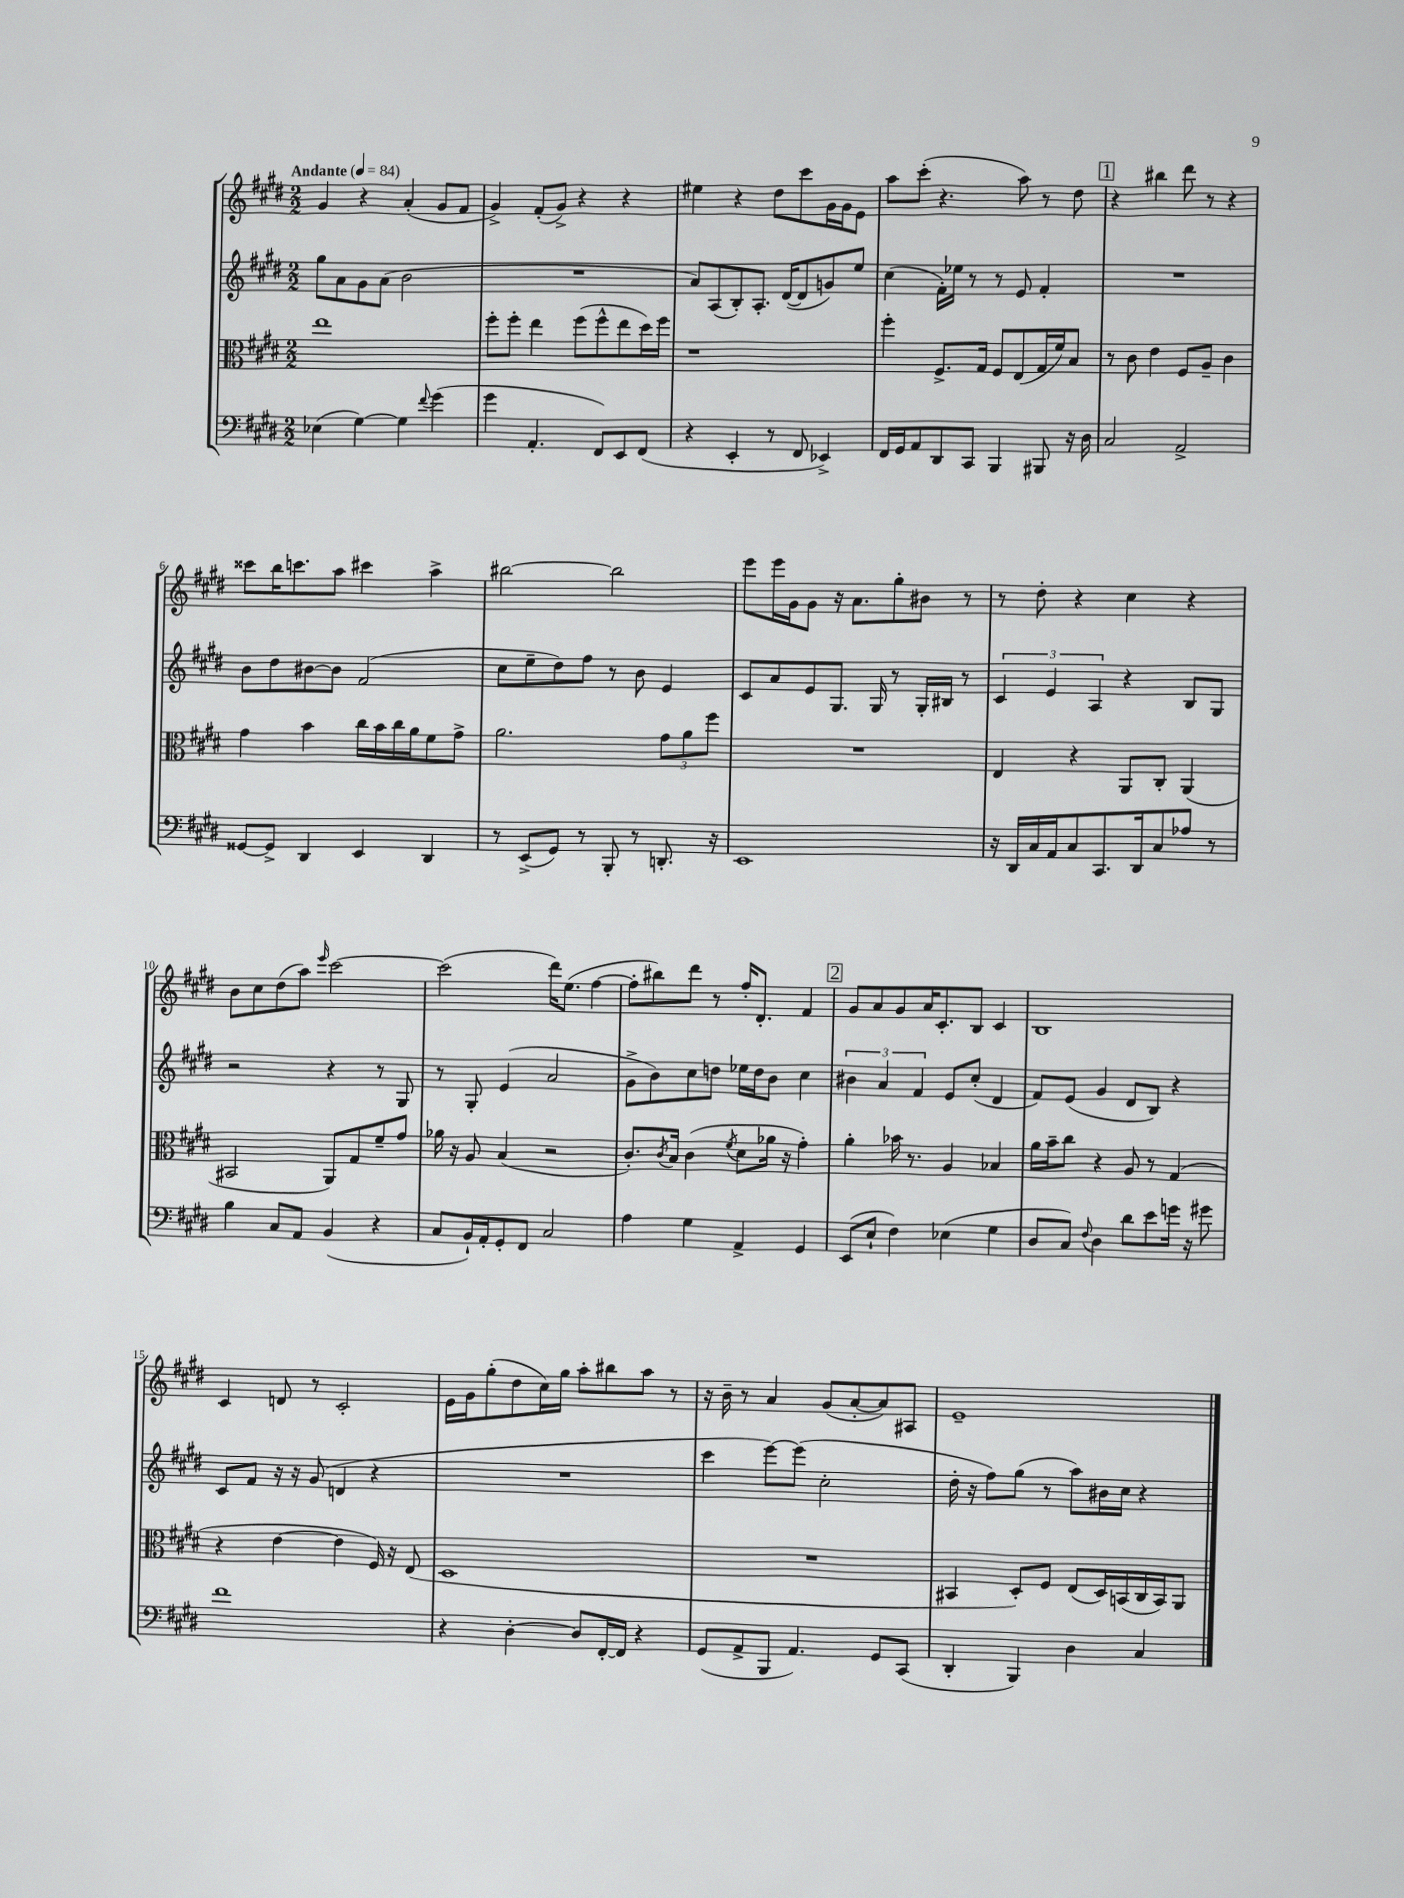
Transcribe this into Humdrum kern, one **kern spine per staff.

**kern	**kern	**kern	**kern
*part4	*part3	*part2	*part1
*staff4	*staff3	*staff2	*staff1
*clefF4	*clefC3	*clefG2	*clefG2
*k[f#c#g#d#]	*k[f#c#g#d#]	*k[f#c#g#d#]	*k[f#c#g#d#]
*M2/2	*M2/2	*M2/2	*M2/2
*MM84	*MM84	*MM84	*MM84
=1	=1	=1	=1
!	!	!	!LO:TX:a:B:t=Andante
(4E-X\	1ee	8gg#\L	4g#/
.	.	8a\	.
[4G#\)	.	8g#\	4r
.	.	(8a\J	.
4G#\]	.	2b\	(4a'/
8qqf#/	.	.	.
(4g#\	.	.	8g#/L
.	.	.	8f#/J
=2	=2	=2	=2
4g#\	8ff#'\L	1r	4g#^/)
.	8ff#'\J	.	.
4.AA'/	4ee\	.	(8f#'/L
.	.	.	8g#^/J)
.	(8ff#\L	.	4r
8FF#/L)	8ff#^^\	.	.
8EE/	8ee\	.	4r
(8FF#/J	16dd#\L)	.	.
.	16ff#\JJ	.	.
=3	=3	=3	=3
4r	1r	8a/L)	4ee#X\
.	.	(8A/	.
4EE'/	.	8B'/)	4r
.	.	8.A'/J	.
8r	.	.	8dd#\L
.	.	([16d#/KL	.
8FF#/	.	8d#/]	8ccc#\
4EE-X^/)	.	8gn/)	16g#\L
.	.	.	16g#\J
.	.	8ee/J	8e\J
=4	=4	=4	=4
16FF#/LL	4ff#'\	(4cc#\	8aa\L
16GG#/J	.	.	.
8AA/	.	.	(8ccc#'\J
8DD#/	8.F#^/L	16f#'\LL)	4.r
.	.	16ee-X\JJ	.
8CC#/J	.	8r	.
.	16G#/Jk	.	.
4BBB/	8F#/L	8r	.
.	(8E/	8e/	8aa\)
8BBB#X/	16G#/L	4f#'/	8r
.	16f#/J)	.	.
16r	8B/J	.	8dd#\
16D#\	.	.	.
!!LO:REH:place=s1:t=1
=5	=5	=5	=5
2C#/	8r	1r	4r
.	8c#\	.	.
.	4e\	.	4bb#X\
2AA^/	8F#/L	.	8ddd#\
.	8A~/J	.	8r
.	4c#\	.	4r
!!LO:LB:g=z
=6	=6	=6	=6
[8GG##X/L	4g#\	8b\L	8ccc##X\L
8GG##^/J]	.	8dd#\	16bb\K
.	.	.	8.cccn\
4DD#/	4b\	[8b#X\	.
.	.	8b#\J]	8aa\J
4EE/	16cc#\LL	(2f#/	4ccc#X\
.	16b\	.	.
.	16cc#\	.	.
.	16a\J	.	.
4DD#/	8f#\	.	4aa^\
.	8g#^\J	.	.
=7	=7	=7	=7
8r	2.a\	8cc#\L	[2bb#X\
(8EE^/L	.	8ee~\	.
8GG#/J)	.	8dd#\)	.
8r	.	8ff#\J	.
8BBB'/	.	8r	2bb#\]
8r	.	8b\	.
8.DDn'/	12g#\L	4e/	.
.	12a\	.	.
.	12ff#\J	.	.
16r	.	.	.
=8	=8	=8	=8
1EE	1r	8c#/L	8eee\L
.	.	8a/	16eee\L
.	.	.	16g#\J
.	.	8e/	8g#\J
.	.	8.G#/J	16r
.	.	.	8.a\L
.	.	16G#/	.
.	.	8r	8gg#'\
.	.	16G#'/LL	8b#X\J
.	.	16B#X/JJ	.
.	.	8r	8r
=9	=9	=9	=9
16r	4E/	6c#/	8r
16DD#/LL	.	.	.
16C#/	.	.	8dd#'\
.	.	6e/	.
16AA/J	.	.	.
8C#/	4r	.	4r
.	.	6A/	.
8.CC#/	.	.	.
.	8AA/L	4r	4cc#\
16DD#/k	.	.	.
8C#/	8C#'/J	.	.
8A-X/J	(4AA/	8B/L	4r
8r	.	8G#/J	.
!!LO:LB:g=z
=10	=10	=10	=10
4B\	2BB#X/	2r	8b\L
.	.	.	8cc#\
8C#/L	.	.	(8dd#\
8AA/J	.	.	8aa\J)
.	.	.	16qqeee/
(4BB/	8AA/L)	4r	[2ccc#\
.	8G#/	.	.
4r	8f#~/	8r	.
.	8g#/J	8G#/	.
=11	=11	=11	=11
8C#/L	16a-X\	8r	(2ccc#\]
.	16r	.	.
16BB`/L)	8A/	8G#'/	.
16AA'/J	.	.	.
8GG#'/	(4B/	(4e/	.
8FF#/J	.	.	.
2C#/	2r	2a/	16ddd#\KL)
.	.	.	(8.ee\J
.	.	.	[4ff#\
=12	=12	=12	=12
4A\	8.c#'/L)	8g#^\L	8ff#'\L]
.	.	8b\)	8bb#X\)
.	8qc#/	.	.
.	16B/Jk	.	.
4G#\	(4c#\	8cc#\	8ddd#\J
.	.	8ddn\J	8r
.	8qf#/	.	.
4AA^/	8d#\L	16ee-X\LL	16ff#'/KL
.	.	16dd\J	8.d#'/J
.	16a-X\Jk	8b\J	.
.	16r	.	.
4GG#/	4g#'\)	4cc#\	4f#/
!!LO:REH:place=s1:t=2
=13	=13	=13	=13
(8EE/L	4a'\	6b#X\	8g#/L
8E`/J	.	.	8a/
.	.	6a/	.
4F#\)	16b-X\	.	8g#/
.	8.r	.	.
.	.	6f#/	.
.	.	.	16a/K
.	.	.	8.c#'/
(4E-X\	4A/	8e/L	.
.	.	(8cc#'/J	8B/J
4G#\	4B-X/	4d#/	4c#/
=14	=14	=14	=14
8D#/L	16a\LL	8f#/L)	1B
.	16b~\J	.	.
8C#/J)	8cc#\J	(8e/J	.
8qqF#/	.	.	.
4D#\	4r	4g#/	.
8d#\L	8A/	8d#/L	.
8e\	8r	8B/J)	.
16gn\Jk	(4G#/	4r	.
16r	.	.	.
8g#X\	.	.	.
!!LO:LB:g=z
=15	=15	=15	=15
1f#	4r	8c#/L	4c#/
.	.	8f#/J	.
.	[4e\	16r	8dn/
.	.	16r	.
.	.	(8g#/	8r
.	4e\]	4dn/	2c#'/
.	16F#/)	4r	.
.	16r	.	.
.	(8E/	.	.
=16	=16	=16	=16
4r	1D#	1r	16e\LL
.	.	.	16g#\J
.	.	.	(8gg#'\
[4D#'\	.	.	8dd#\
.	.	.	16cc#\L)
.	.	.	16gg#\JJ
8D#/L]	.	.	8aa'\L
[16FF#'/L	.	.	8bb#X\
16FF#/JJ]	.	.	.
4r	.	.	8aa\J
.	.	.	8r
=17	=17	=17	=17
(8GG#/L	1r	4ccc#\	16r
.	.	.	16b~\
8AA^/	.	.	8r
8BBB/J	.	[8eee\L)	4a/
4.AA/)	.	(8eee\J]	.
.	.	2cc#'\	(8g#/L
.	.	.	[8a'/
8GG#/L	.	.	8a/])
(8CC#/J	.	.	8A#X/J
=18	=18	=18	=18
4DD#'/	4BB#X/	16dd#'\	1e~
.	.	16r	.
.	.	8ff#\L)	.
4BBB/)	8D#'/L)	(8gg#\J	.
.	8F#/J	8r	.
4D#\	(8E/L	8aa\L)	.
.	16D#/L)	16b#X\L	.
.	(16BBn/	16cc#\JJ	.
4C#/	16C#/	4r	.
.	16BB/J)	.	.
.	8AA/J	.	.
==	==	==	==
*-	*-	*-	*-
